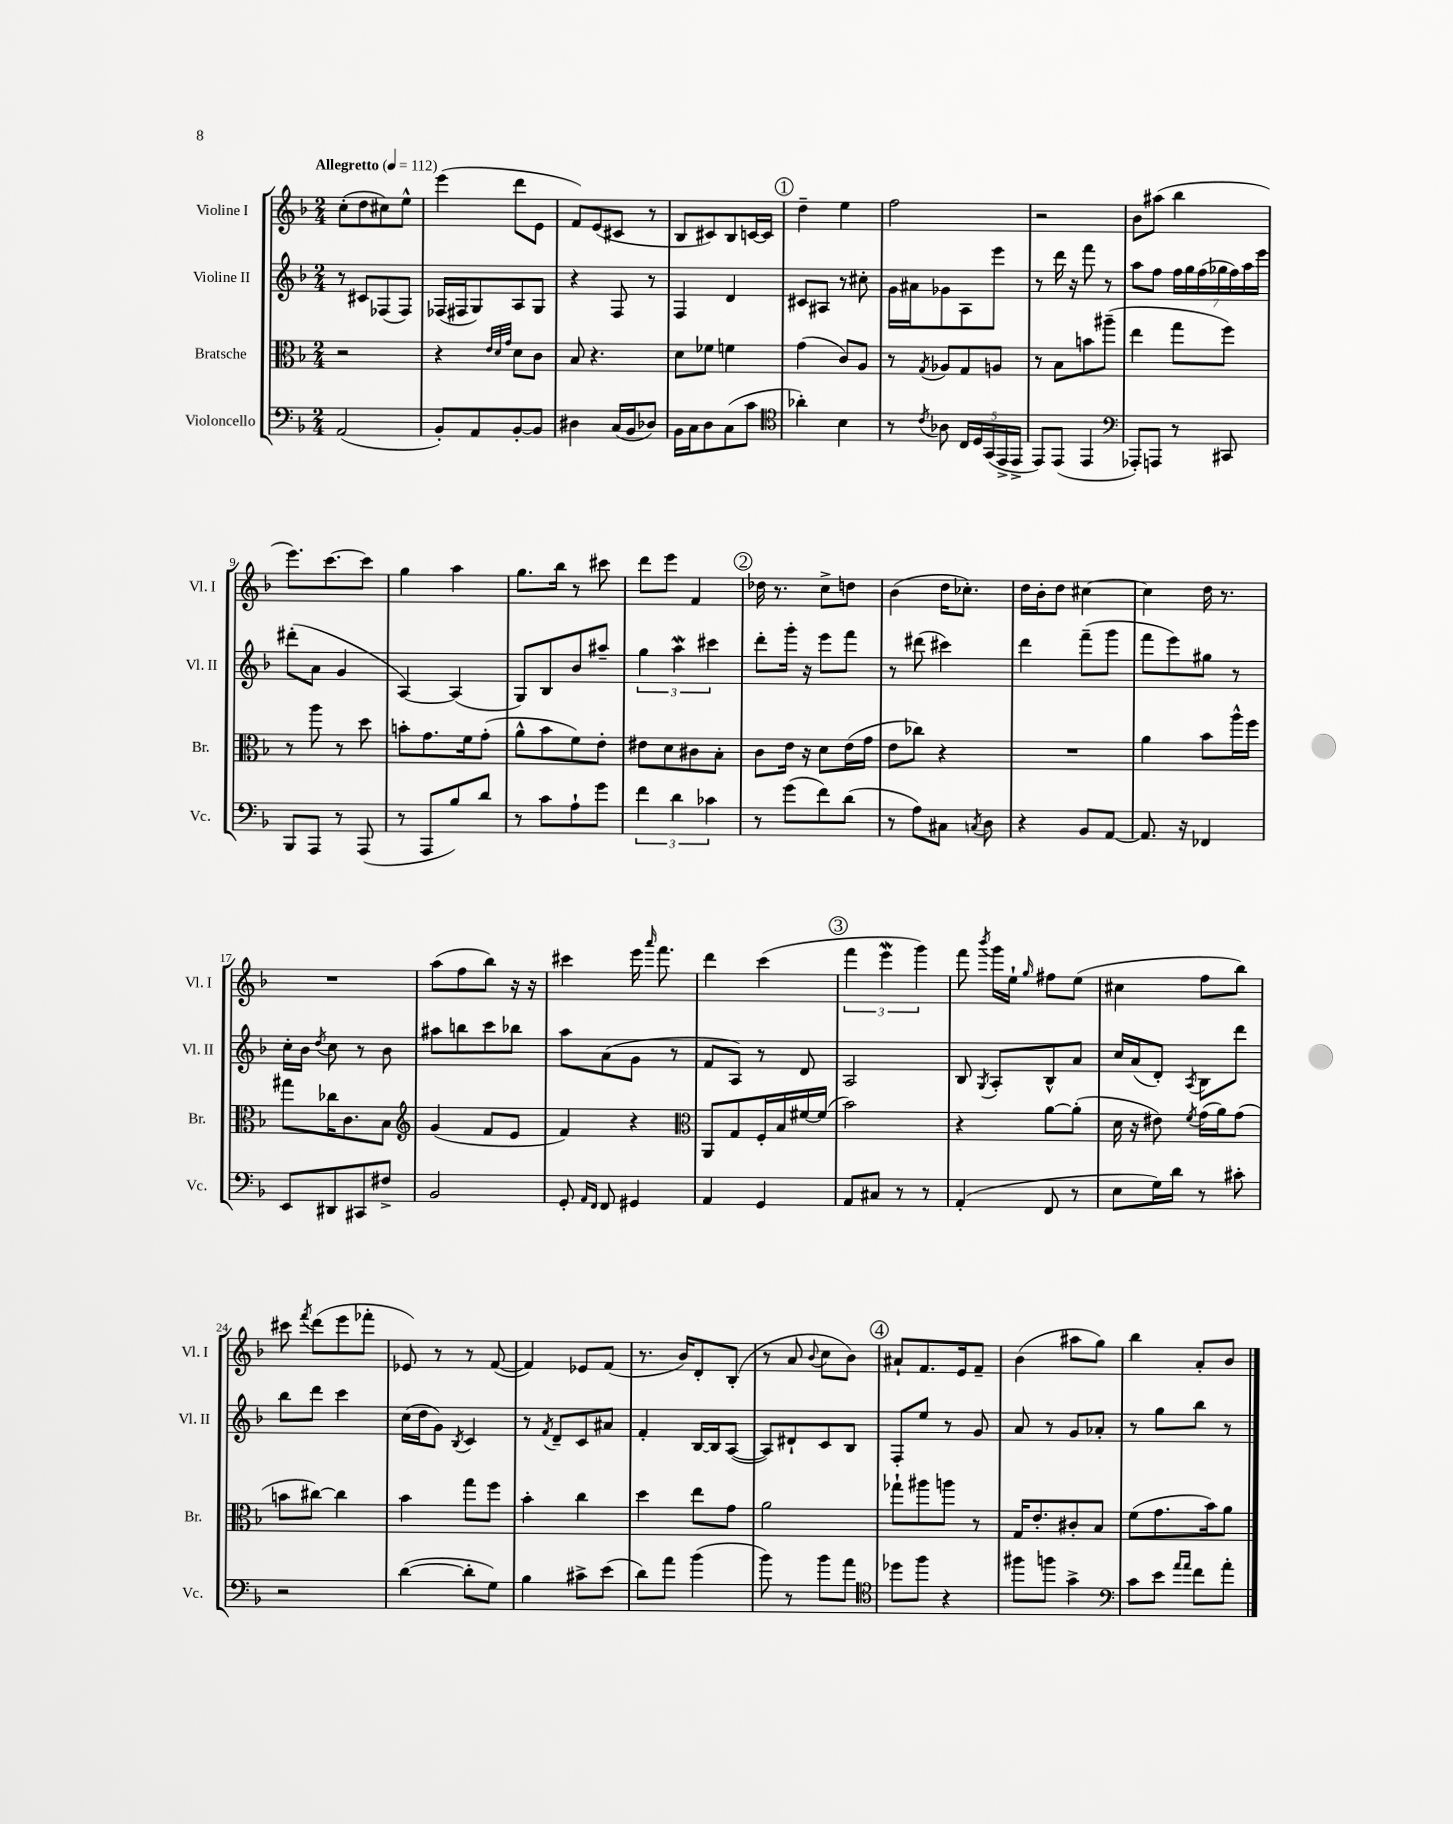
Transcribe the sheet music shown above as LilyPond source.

<<
\new StaffGroup <<
\new Staff = "s0" \with { instrumentName = "Violine I" shortInstrumentName = "Vl. I" } {
    \clef treble \key f \major \numericTimeSignature \time 2/4 \tempo "Allegretto" 4 = 112
    \autoBeamOff c''8[-.( d''8 cis''8) e''8]-^ |
    e'''4( d'''8[ e'8] |
    f'8[) e'8( cis'8] r8 |
    bes8[ cis'8) bes8 c'16~ c'16] |
    \mark \markup { \circle "1" } d''4-- e''4 |
    f''2 |
    r2 |
    bes'8[ ais''8]( bes''4 |
    e'''8.[) c'''8.~ c'''8] |
    g''4 a''4 |
    g''8.[ bes''16] r8 cis'''8 |
    d'''8[ e'''8] f'4 |
    \mark \markup { \circle "2" } des''16 r8. c''8[-> d''8] |
    bes'4( d''16[ ces''8.]-.) |
    d''16[ bes'16-. d''8] cis''4~ |
    cis''4 d''16 r8. |
    R2 |
    a''8[( f''8 bes''8]) r16 r16 |
    cis'''4 e'''16 \grace { a'''16 } f'''8. |
    d'''4 c'''4( |
    \mark \markup { \circle "3" } \tuplet 3/2 { f'''4 e'''4\mordent g'''4) } |
    f'''8 \acciaccatura { bes'''8 } g'''16[ e''16]-! \grace { g''16 } fis''8[ e''8]( |
    cis''4 f''8[ bes''8]) |
    cis'''8 \acciaccatura { f'''8 } d'''8[( e'''8 fes'''8]-. |
    ees'8) r8 r8 f'8~( |
    f'4) ees'8[ f'8]( |
    r8. bes'16[) d'8-. bes8]-.( |
    r8 a'8 \appoggiatura { bes'8 } c''8[ bes'8]) |
    \mark \markup { \circle "4" } ais'8[-! f'8. e'16 f'8]-- |
    bes'4( ais''8[ g''8]) |
    bes''4 a'8[-. bes'8] \bar "|." |
}
\new Staff = "s1" \with { instrumentName = "Violine II" shortInstrumentName = "Vl. II" } {
    \clef treble \key f \major \numericTimeSignature \time 2/4
    \autoBeamOff r8 cis'8[ fes8( fes8]) |
    fes16[( fis16 g8) a8 g8] |
    r4 f8 r8 |
    f4 d'4 |
    \mark \markup { \circle "1" } cis'8[ ais8] r8 cis''8-. |
    g'16[ ais'16 ges'8 a8 e'''8] |
    r8 d'''16 r16 f'''8 r8 |
    a''8[ f''8] \tuplet 7/4 { f''16[ g''16 f''16( ges''16 f''16) a''16 e'''16] } |
    dis'''8[-.( a'8] g'4 |
    a4~) a4( |
    g8[) bes8 bes'8 ais''8]-- |
    \tuplet 3/2 { g''4 a''4\mordent cis'''4 } |
    \mark \markup { \circle "2" } d'''8[-. g'''16]-. r16 e'''8[ f'''8] |
    r8 dis'''8( cis'''4) |
    d'''4 f'''8[--( g'''8] |
    f'''8[ e'''8) gis''8] r8 |
    c''16[-. bes'16] \acciaccatura { d''8 } c''8 r8 bes'8 |
    ais''8[ b''8 c'''8 bes''8] |
    a''8[ a'8( g'8] r8 |
    f'8[ a8]) r8 d'8 |
    \mark \markup { \circle "3" } a2 |
    bes8 \acciaccatura { g8 } a8[-. bes8-^ a'8] |
    c''16[ a'16( d'8]-.) \acciaccatura { a8 } bes8[ d'''8] |
    bes''8[ d'''8] c'''4 |
    c''16[( d''16 g'8]) \acciaccatura { bes8 } c'4 |
    r8 \acciaccatura { f'8 } d'8[-- c'8 ais'8] |
    f'4-. bes16[~ bes16 a8]~( |
    a8[) dis'8-! c'8 bes8] |
    \mark \markup { \circle "4" } f8[-. e''8] r8 g'8 |
    a'8 r8 g'8[ aes'8]-. |
    r8 g''8[ bes''8] r8 \bar "|." |
}
\new Staff = "s2" \with { instrumentName = "Bratsche" shortInstrumentName = "Br." } {
    \clef alto \key f \major \numericTimeSignature \time 2/4
    \autoBeamOff r2 |
    r4 \grace { e'32[ d'32 g'32] } d'8[ c'8] |
    bes8 r4. |
    d'8[ fes'8] f'4 |
    \mark \markup { \circle "1" } g'4( c'8[) a8] |
    r8 \acciaccatura { g8 } aes8[ g8 a8] |
    r8 bes8[ b'8 ais''8]--( |
    e''4 g''8[ f''8]) |
    r8 a''8 r8 d''8 |
    b'8[-. g'8. f'16 g'8]-.( |
    a'8[-^ bes'8 f'8) e'8]-. |
    eis'8[ d'8 cis'8 bes8]-. |
    \mark \markup { \circle "2" } c'8[ e'16] r16 d'8[ e'16( g'16] |
    e'8[ ces''8]) r4 |
    R2 |
    a'4 bes'8[ a''16-^ f''16] |
    gis''8[ ces''16 c'8. bes8] |
    \clef treble g'4( f'8[ e'8] |
    f'4) r4 |
    \clef alto a,8[ g8 f16-. bes16 fis'16~ fis'16]( |
    \mark \markup { \circle "3" } bes'2) |
    r4 a'8[~ a'8]-.( |
    d'16 r16 eis'8) \acciaccatura { f'8 } g'16[( a'16) g'8]( |
    b'8[ cis''8]~) cis''4 |
    bes'4 g''8[ f''8] |
    bes'4-. c''4 |
    d''4 e''8[ g'8] |
    a'2 |
    \mark \markup { \circle "4" } ges''8[-! ais''8 a''8] r8 |
    g16[ e'8.-. cis'8-. bes8] |
    f'8[( g'8. bes'16) a'8] \bar "|." |
}
\new Staff = "s3" \with { instrumentName = "Violoncello" shortInstrumentName = "Vc." } {
    \clef bass \key f \major \numericTimeSignature \time 2/4
    \autoBeamOff a,2( |
    bes,8[-.) a,8 bes,8~-. bes,8] |
    dis4 c16[( bes,16 des8]) |
    bes,16[ c16 d8 c8( c'8] |
    \mark \markup { \circle "1" } \clef tenor aes'4-.) bes4 |
    r8 \acciaccatura { c'8 } aes8 \tuplet 5/4 { c16[ d16 g,16( e,16-> e,16]-> } |
    e,8[) e,8]( e,4 |
    \clef bass aes,,8[-.) a,,8] r8 cis,8 |
    bes,,8[ a,,8] r8 a,,8( |
    r8 a,,8[ bes8) d'8] |
    r8 c'8[ a8-! g'8] |
    \tuplet 3/2 { f'4 d'4 ces'4 } |
    \mark \markup { \circle "2" } r8 g'8[( f'8) d'8]( |
    r8 a8[) cis8] \acciaccatura { c8 } d8 |
    r4 bes,8[ a,8]~ |
    a,8. r16 fes,4 |
    e,8[ dis,8 cis,8 fis8]-> |
    bes,2 |
    g,8-. \grace { a,16[ f,16] } f,8 gis,4 |
    a,4 g,4 |
    \mark \markup { \circle "3" } a,8[ cis8] r8 r8 |
    a,4-.( f,8 r8 |
    e8[ g16) d'16] r8 cis'8-. |
    r2 |
    d'4~( d'8[-. g8]) |
    bes4 cis'8[-> e'8]( |
    d'8[) a'8] bes'4( |
    bes'8) r8 bes'8[ a'8] |
    \mark \markup { \circle "4" } \clef tenor des''8[ f''8] r4 |
    fis''8[ f''8] g'4-> |
    \clef bass c'8[ e'8] \grace { a'16[ a'16] } f'8[ a'8]-. \bar "|." |
}
>>
>>
